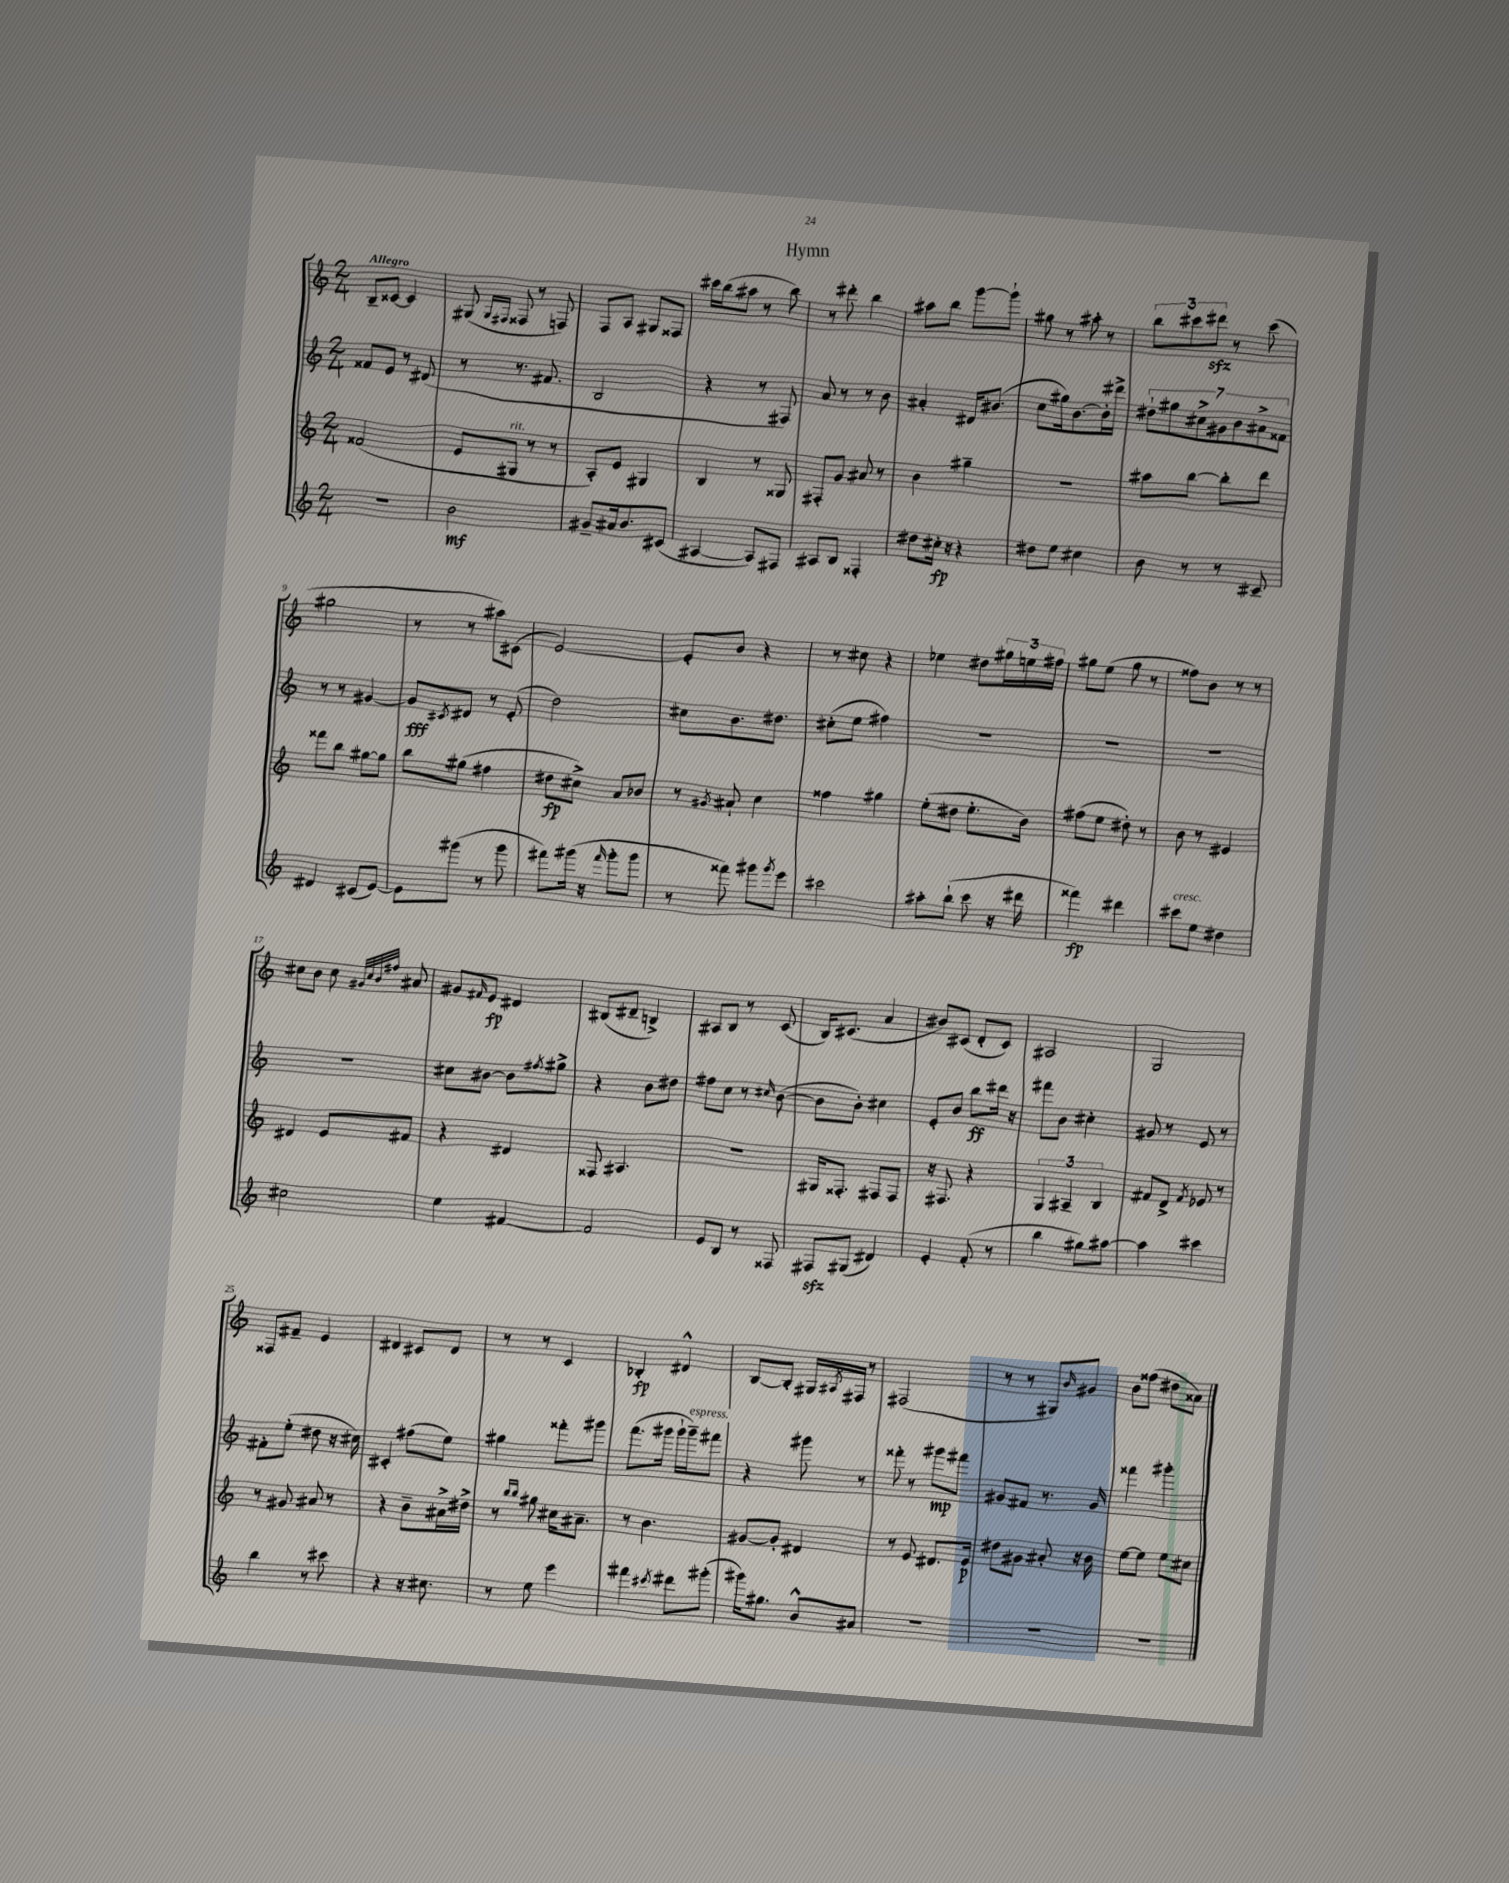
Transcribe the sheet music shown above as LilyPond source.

\header { title = "Hymn" }
<<
\new StaffGroup <<
\new Staff = "s0" {
    \clef treble \key c \major \numericTimeSignature \time 2/4 \tempo "Allegro"
    b8-- cisis'8~ cisis'4 |
    gis8( \grace { gis16 fis16 } fisis8 r8 f8) |
    f8 a8 gis8 fisis8 |
    cis'''16 b''16( ais''8 r8 b''8) |
    r8 dis'''8-. b''4 |
    ais''8 b''8 g'''8~ g'''8-! |
    gis''8 r8 ais''8-. r8 |
    \tuplet 3/2 { b''8 cis'''8 dis'''8\sfz } r8 cis'''8( |
    gis''2 |
    r8 r8 ais''8) cis'8( |
    e'2~) |
    e'8-. b'8 r4 |
    r8 cis''8 r4 |
    ees''4 dis''8 \tuplet 3/2 { gis''16 e''16 fis''16 } |
    gis''8 e''8( gis''8 r8 |
    fisis''8) b'8 r8 r8 |
    cis''8 b'8 cis''8 \grace { gis'32 cis''32 b'32 fis''32 } ais'8 |
    gis'8 \grace { fis'16 } e'8\fp dis'4 |
    bis8( dis'8-- b4->) |
    ais8 b8 r8 c'8( |
    b16) cis'8.( a'4 |
    bis'8) cis'8( d'8-. cis'8) |
    ais2 |
    g2 |
    fisis8 fis'8-- e'4 |
    dis'4 cis'8 dis'8 |
    r8 r8 c'4 |
    bes4-.\fp dis'4-^ |
    b8~ b8-. gis16 \acciaccatura { ais8 } fis16 r8 |
    fis2( |
    r8 r8 gis8) \grace { b'16 } gis'8 |
    b'8 fisis''8( dis''8 aisis'8) \bar "|." |
}
\new Staff = "s1" {
    \clef treble \key c \major \numericTimeSignature \time 2/4
    fisis'8 e'8 r8 dis'8( |
    r8 r8. fis'8. |
    b2 |
    r4 r8 fis8) |
    a'8 r8 r8 b'8 |
    ais'4-. dis'16 bis'8.( |
    c''8 gis''16) b'8.~ b'16-. dis'''16-> |
    \tuplet 7/4 { dis''8-! gis''8 cis''8-> gis'8 b'8 ais'8-> fisis'8 } |
    r8 r8 gis'4~ |
    gis'8\fff \acciaccatura { cis'8 } dis'8 r8 e'8-.( |
    d''2) |
    cis''8 b'8. dis''8. |
    cis''8-.( e''8 fis''4) |
    R2 |
    R2 |
    R2 |
    R2 |
    cis''8 bis'8~ bis'8 \acciaccatura { fis''8 } gis''8-> |
    r4 b'8 dis''8 |
    fis''8 c''8 r8 \grace { cis''16 } b'8~( |
    b'8 b'8-.) cis''4 |
    e'8-. b'8 b''8\ff dis'''16 r16 |
    fis'''8 b'8 cis''4-. |
    gis'8 r8 e'8 r8 |
    fis'8-. e''8-.( dis''8 r16 cis''16) |
    cis'4-. fis''8( e''8) |
    gis''4 fisis'''8-. gis'''8 |
    f'''8.( gis'''16 gis'''16-! gis'''16--^\markup { \italic "espress." }) fis'''8 |
    r4 gis'''8 r8 |
    fisis'''8-. r8 gis'''8\mp fis'''8 |
    gis'8 fis'8 r8. gis'16 |
    fisis'''4 gis'''4-. \bar "|." |
}
\new Staff = "s2" {
    \clef treble \key c \major \numericTimeSignature \time 2/4
    fisis'2( |
    e'8 gis8^\markup { \italic "rit." } r8 r8 |
    a8-.) e'8 gis4 |
    b4 r8 gisis8 |
    fis8-. g'8 ais'8 r8 |
    b'4 gis''4-- |
    r2 |
    ais''8 b''8~ b''8-. d'''8 |
    fisis'''8 b''8 gis''8~ gis''8 |
    b''8 gis''8( fis''4 |
    dis''8\fp cis''8->) a'8 bes'8 |
    r8 \acciaccatura { gis'8 } ais'8-! c''4 |
    fisis''4 gis''4 |
    e''8-.( dis''8 e''8.-. b'16) |
    fis''8( e''8 dis''8-.) r8 |
    b'8 r8 eis'4 |
    dis'4 e'8 fis'8 |
    r4 dis'4 |
    fisis8 ais4. |
    r2 |
    gis16 fisis8.-. fis8 fis8 |
    r16 fis8. r4 |
    \tuplet 3/2 { g4 ais4-- b4 } |
    fis'8 d'8-> \acciaccatura { fis'8 } ees'8 r8 |
    r8 gis'8 ais'8 r8 |
    r4 b'8-- ais'16-> dis''16-> |
    r8 \grace { b''16 b''16 } gis''8 cis''16 ais'8.-- |
    r8 b'4. |
    gis'8~ gis'8-. dis'4 |
    r8 e'8 dis'8. e'16\p |
    dis''8 gis'8 ais'8-. r16 b'16 |
    e''8~ e''8 e''8 cis''8 \bar "|." |
}
\new Staff = "s3" {
    \clef treble \key c \major \numericTimeSignature \time 2/4
    R2 |
    b'2\mf |
    gis'8-- ais'16 b'8. cis'8( |
    ais4~ ais8) fis8 |
    ais8 b8 fisis4-. |
    dis''8 cis''16-.\fp r16 r4 |
    dis''8 e''8 cis''4 |
    b'8 r8 r8 cis'8-- |
    dis'4 cis'8( e'8~) |
    e'8 gis'''8( r8 gis'''8 |
    fis'''8) gis'''16( r16 \grace { fis'''16 } gis'''8-. gis'''8 |
    r8 fisis'''8) gis'''8 \acciaccatura { gis'''8 } e'''8 |
    cis'''2 |
    ais''8-. b''8-!( c'''8 r16 dis'''16 |
    fisis'''4\fp) dis'''4 |
    cis'''8^\markup { \italic "cresc." } e''8 dis''4 |
    cis''2 |
    e''4 fis'4~ |
    fis'2 |
    e'8 b8 r8 fisis8 |
    fis8\sfz gis8( dis'4) |
    e'4-. f'8-.( r8 |
    b''4 gis''8) ais''8~ |
    ais''4 cis'''4 |
    b''4 r8 cis'''8 |
    r4 r16 cis''8. |
    r8 e''8 e'''4 |
    fis'''4 \acciaccatura { cis'''8 } dis'''8 gis'''8-.( |
    gis'''16) gis''8. b'8-^ ais'8 |
    R2 |
    R2 |
    R2 \bar "|." |
}
>>
>>
